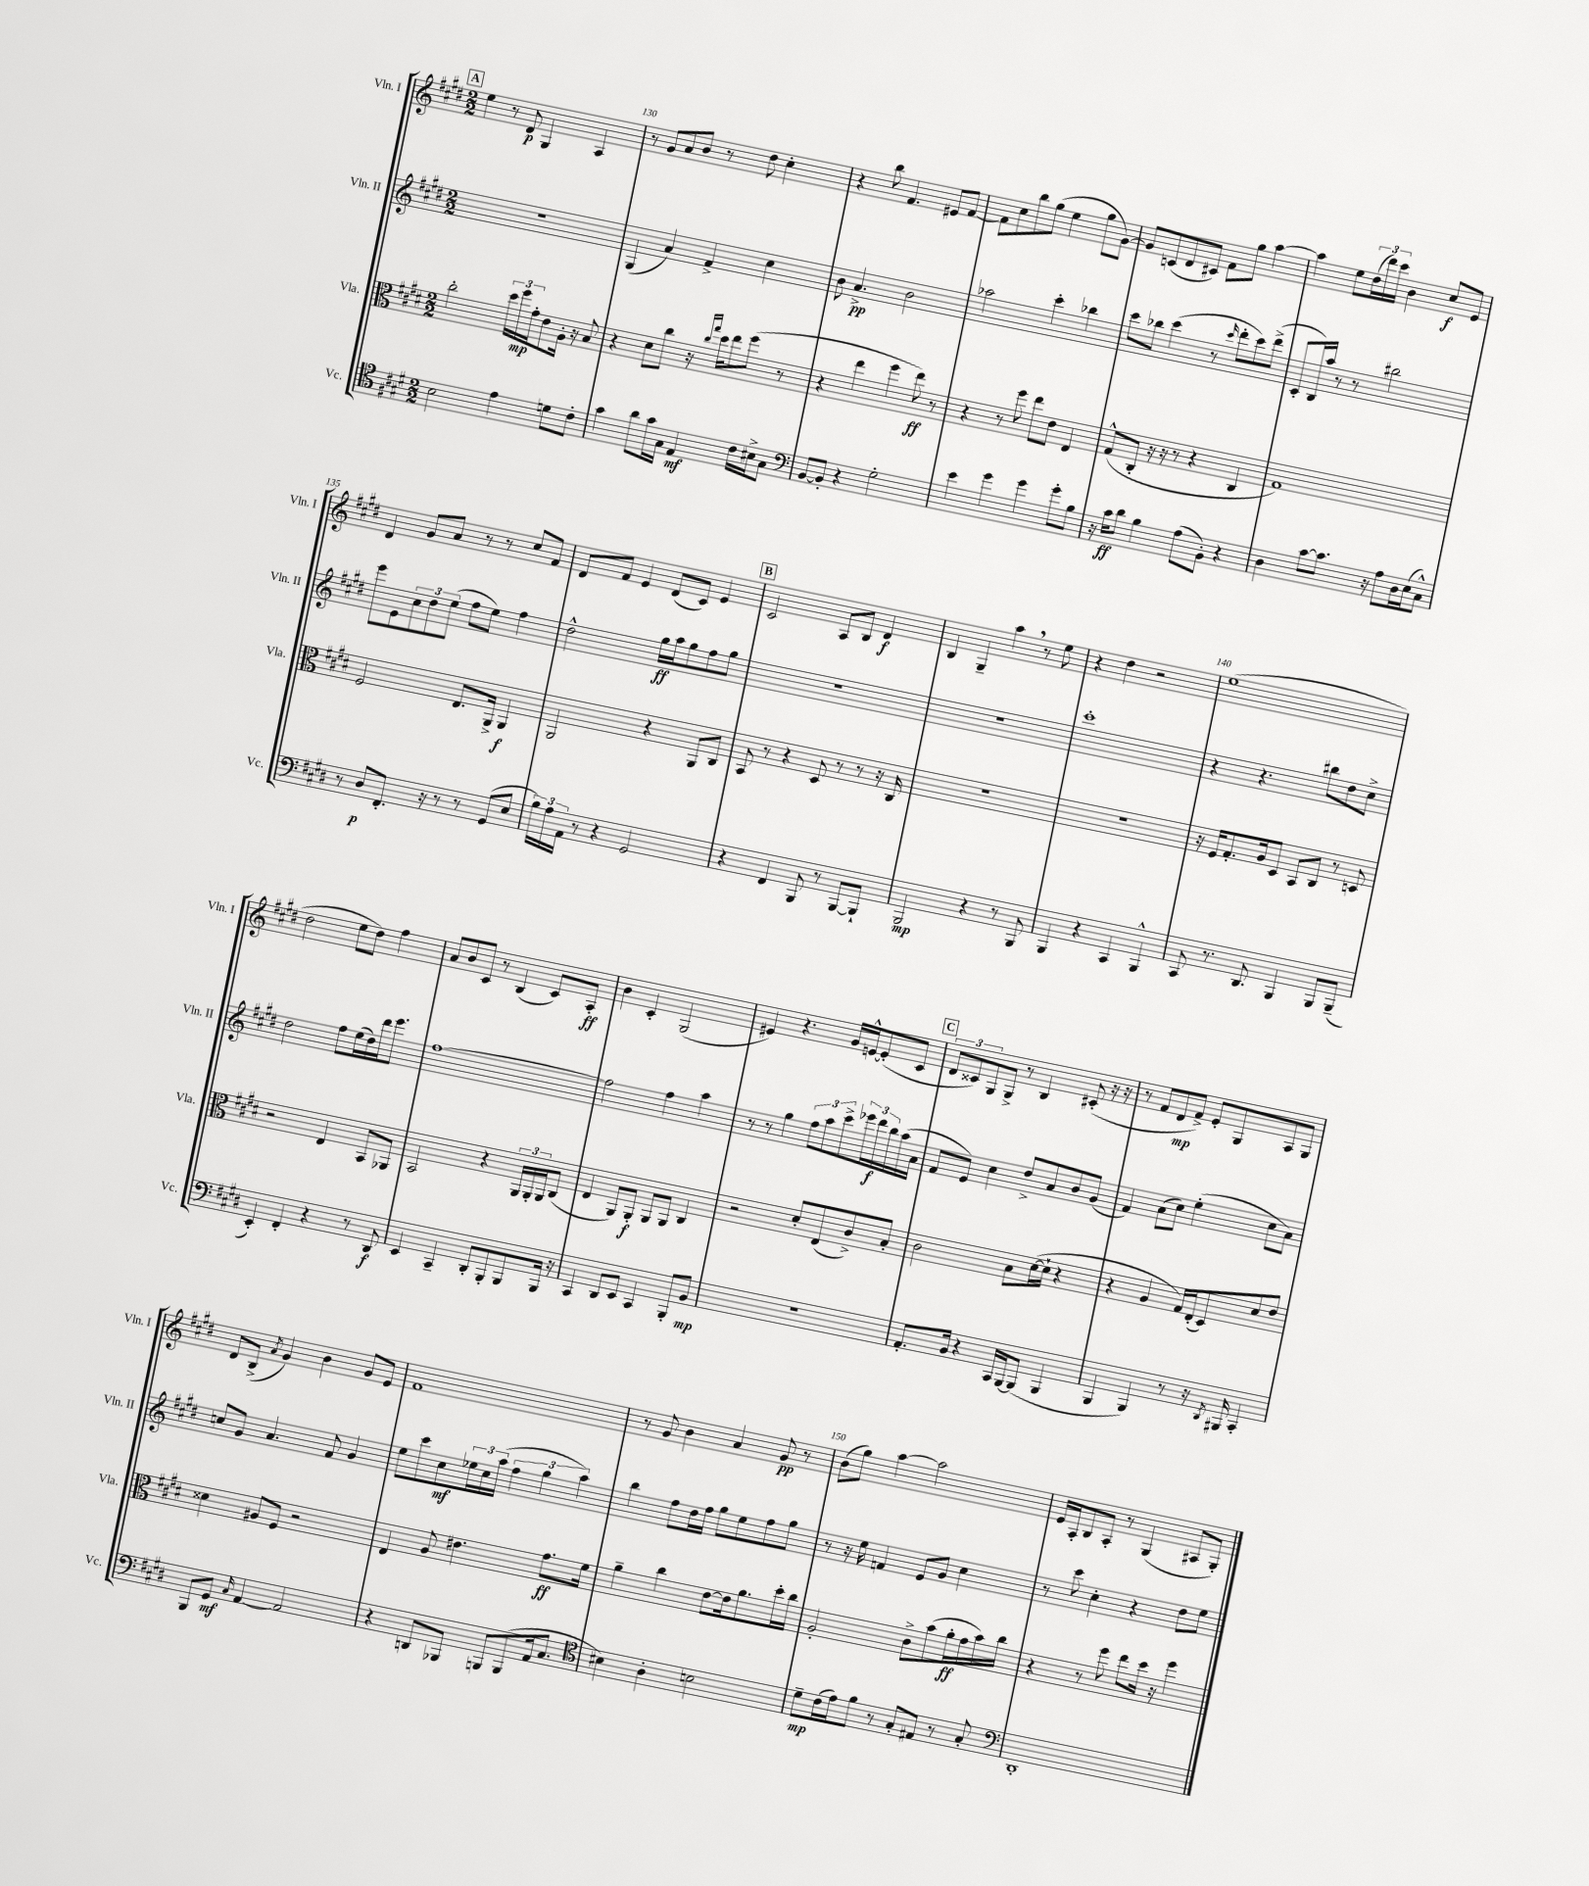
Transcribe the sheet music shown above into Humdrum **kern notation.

**kern	**kern	**kern	**kern
*staff4	*staff3	*staff2	*staff1
*clefC4	*clefC3	*clefG2	*clefG2
*k[f#c#g#d#]	*k[f#c#g#d#]	*k[f#c#g#d#]	*k[f#c#g#d#]
*M2/2	*M2/2	*M2/2	*M2/2
2B	2cc#'	1r	4ee
.	.	.	8r
.	.	.	8d#
4e	24dd#	.	4G#
.	24ff#	.	.
.	24g#'	.	.
.	8e	.	.
8d	16A'	.	4A
.	16r	.	.
8c#'	8B	.	.
=	=	=	=
4g#	4r	(4G#	8r
.	.	.	8g#
8a	8d#	4a)	8a
16g#	8cc#	.	8b
16G#	.	.	.
4E	16r	4f#^	8r
.	16qqcc#	.	.
.	16qqgg#	.	.
.	16dd#	.	.
.	8ee	.	8dd#
16c#	(8ff#	4cc#	4cc#'
16B#^	.	.	.
8G#	8r	.	.
=	=	=	=
*clefF4	*	*	*
[8BB	4r	8b	4r
8BB']	.	4.a^	.
4r	4ee	.	8bb
.	.	.	4.f#
2G#'	4ff#	2b	.
.	8ee)	.	8e#
.	8r	.	[8f#
=	=	=	=
4e	4r	2aa-	8f#]
.	.	.	8cc#
4g#	8r	.	8bb
.	8ff#	.	(8gg#
4g#	8ee	4ccc#'	4ee
.	8e	.	.
8g#'	4E	4bb-	8gg#
8B	.	.	[8g#)
=	=	=	=
16r	(8G#^^	8ccc#	8g#]
16c#	.	.	.
8d#	8C#'	8bb-	(8c
4B	16r	(4ccc#	8d#
.	16r	.	.
.	8r	.	8c#)
(8A	4r	8r	8f#
.	.	16qqccc#	.
8BB')	.	8ddd#'	8gg#
4r	4C#	8ccc#)	[4aa
.	.	(8ddd#^	.
=	=	=	=
4D#	1G#)	8c#'	4aa]
.	.	16B)	.
.	.	16aa	.
[8c#	.	8r	8ee
8.c#]	.	8r	(24dd#
.	.	.	24ddd#)
.	.	.	24ccc#
.	.	2bb#	4b
16r	.	.	.
8A	.	.	.
16D#	.	.	8cc#
(16E	.	.	.
8C#^^)	.	.	8e
=	=	=	=
8r	2F#	8eee	4d#
8D#	.	8e	.
8.FF#'	.	12cc#	8g#
.	.	12dd#	.
.	.	.	8a
.	.	(12ee	.
16r	.	.	.
8r	8.E	8ff#	8r
8r	.	8ee)	8r
.	16AA^	.	.
(8GG#	4AA	4ff#	8cc#
8E	.	.	8f#
=	=	=	=
24B)	2AA	2dd#^^	8d#
24A	.	.	.
24AA	.	.	.
8r	.	.	8f#
4r	.	.	4e
2GG#	4r	16gg#	(8d#
.	.	16aa	.
.	.	8gg#	8c#)
.	8AA	8ff#	4e
.	8C#	8gg#	.
=	=	=	=
4r	8BB	1r	2c#
.	8r	.	.
4FF#	4r	.	.
8BBB	8D#	.	8A
8r	8r	.	8B
[8BBB	8r	.	4d#
8BBB`]	16r	.	.
.	16C#	.	.
=	=	=	=
2BBB	1r	1r	4B
.	.	.	4G#~
4r	.	.	4aa
8r	.	.	8r
8BBB	.	.	8ee
=	=	=	=
4BBB	1r	1ccc#'	4r
4r	.	.	4dd#
4CC#	.	.	2r
4BBB^^	.	.	.
=	=	=	=
8CC#	16r	4r	(1ee
.	16F#	.	.
8.r	8.G#'	.	.
.	.	4.r	.
8.DD#	16A	.	.
.	8D#	.	.
4BBB	8BB	.	.
.	8C#	8bb#	.
8BBB	8r	8dd#	.
(8BBB~	8D	8cc#^	.
=	=	=	=
4EE')	2r	2dd#	2dd#
4FF#'	.	.	.
4r	4E	8ff#	8ee
.	.	(16ee	8dd#)
.	.	16dd#)	.
8r	8BB	16ddd#	4ff#
.	.	8.eee	.
8DD#	8AA-	.	.
=	=	=	=
4EE	2BB	[1ff#	8a
.	.	.	8b
4CC#~	.	.	8c#
.	.	.	8r
8DD#'	4r	.	(4B
8BBB'	.	.	.
8BBB	24AA	.	8c#)
.	24AA'	.	.
.	24AA	.	.
16BBB	(8C#	.	8A'
16r	.	.	.
=	=	=	=
4CC#	4E	2ff#]	4b
8DD#	8AA)	.	4c#'
8EE	8AA'	.	.
4CC#	8AA	4ff#	(2G#
.	8AA	.	.
8BBB'	4C#	4aa	.
8BB	.	.	.
=	=	=	=
1r	2r	8r	4e#)
.	.	8r	.
.	.	4gg#	4.r
.	8d#'	12ff#	.
.	.	12aa	.
.	(8E	.	16g#
.	.	12ccc#^	.
.	.	.	[16e^^
.	8c#^)	24eee-	(8e']
.	.	24ddd#	.
.	.	24bb	.
.	8B'	(16aa	8c#
.	.	16a	.
=	=	=	=
8.AA'	2c#	8f#	12d#
.	.	.	12c##)
.	.	8e)	.
.	.	.	12G#
16BB	.	.	.
4r	.	4cc#	8G#^
.	.	.	8r
16CC#	8B	8dd#^	4B
[16BBB	.	.	.
(8BBB]	([16d#	8a	.
.	16d#`]	.	.
4BBB	4r	8b	(8c#'
.	.	(8g#	16r
.	.	.	16r
=	=	=	=
4BBB	4r	4f#)	8r
.	.	.	8f#
4BBB)	4A	(8a	8d#
.	.	8cc#)	8f#^)
8r	16G#)	(4ee'	8e'
.	(16E'	.	.
16r	8D#)	.	8G#
8qDD#	.	.	.
16BBB#	.	.	.
4CC#'	8d#	8cc#	8A
.	8e	8a)	8G#
=	=	=	=
8BBB	4d##	8cc	8d#
8GG#	.	8g#	(8B^
16qqC#	.	.	8qa
[4AA	8A#	4.a	4g#)
.	8F#	.	.
2AA]	2r	.	4b
.	.	8f#	.
.	.	4g#	8g#
.	.	.	8e
=	=	=	=
4r	4E	8ee	1f#
.	.	8ccc#	.
8DD	8A	8cc#	.
8BBB-	4.e#	24ee-	.
.	.	24cc#	.
.	.	(24aa	.
8BBB	.	6ff#	.
(8BBB	.	.	.
.	.	6gg#	.
16AA	8.g#	.	.
8.C#	.	.	.
.	.	6aa)	.
.	16f#	.	.
=	=	=	=
*clefC4	*	*	*
4B#)	4a~	4bb	8r
.	.	.	8g#
4A'	4cc#	8ff#	4b
.	.	16dd#	.
.	.	16ff#	.
2B	[8e	8gg#	4a
.	16e]	8ee	.
.	8.a	.	.
.	.	8ff#	8g#
.	16dd#'	8gg#	8r
.	16cc#	.	.
=	=	=	=
8d#~	2A'	8r	(8b
(16c#	.	16r	8gg#)
16e)	.	16ee	.
8f#	.	4f	[4aa
8r	.	.	.
8G#'	8c#^	8e	2aa]
8E#	(8b	8g#	.
8r	16a'	4cc#	.
.	16g#	.	.
8G#'	16b)	.	.
.	16cc#	.	.
=	=	=	=
*clefF4	*	*	*
1DD#'	4r	8r	16e
.	.	.	16A'
.	.	8ccc#	8B
.	8r	4cc#'	8A'
.	8ff#	.	8r
.	8ee	4r	(4G#
.	16dd#	.	.
.	16r	.	.
.	4ff#	8dd#	8A#
.	.	8ee	8G#')
==	==	==	==
*-	*-	*-	*-
